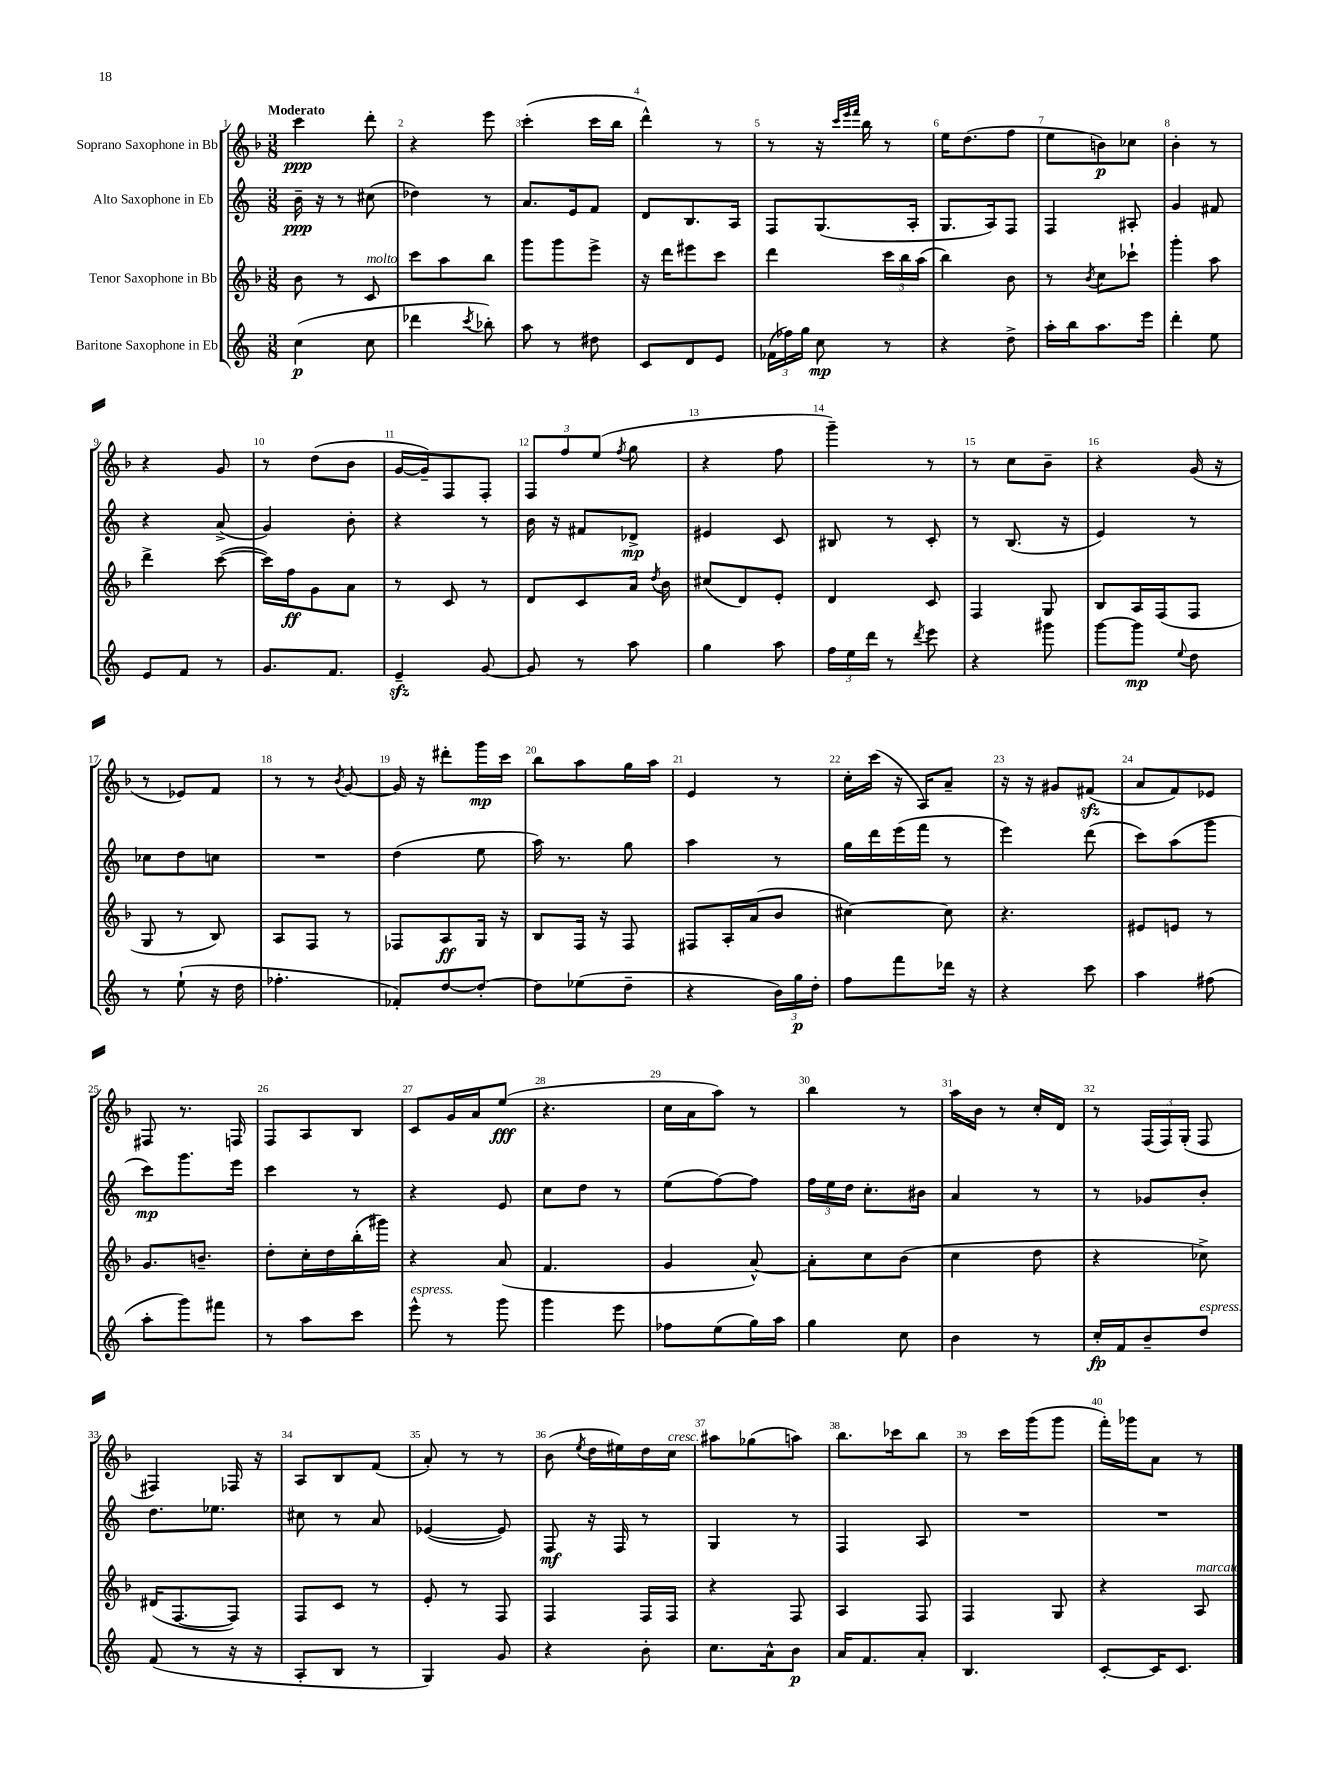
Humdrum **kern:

**kern	**dynam	**kern	**dynam	**kern	**dynam	**kern	**dynam
*part4	*part4	*part3	*part3	*part2	*part2	*part1	*part1
*staff4	*staff4	*staff3	*staff3	*staff2	*staff2	*staff1	*staff1
*I"Baritone Saxophone in Eb	*	*I"Tenor Saxophone in Bb	*	*I"Alto Saxophone in Eb	*	*I"Soprano Saxophone in Bb	*
*clefG2	*	*clefG2	*	*clefG2	*	*clefG2	*
*k[]	*	*k[b-]	*	*k[]	*	*k[b-]	*
*M3/8	*	*M3/8	*	*M3/8	*	*M3/8	*
=1	=1	=1	=1	=1	=1	=1	=1
!	!	!	!	!	!	!LO:TX:a:B:t=Moderato	!
(4cc\	p	8b-\	.	16b~\	ppp	4ccc\	ppp
.	.	.	.	16r	.	.	.
.	.	8r	.	8r	.	.	.
!	!	!LO:TX:a:i:t=molto	!	!	!	!	!
8cc\	.	8c/	.	(8cc#X\	.	8ddd'\	.
=2	=2	=2	=2	=2	=2	=2	=2
4ddd-X\	.	8ccc\L	.	4dd-X\)	.	4r	.
.	.	8aa\	.	.	.	.	.
8qccc/	.	.	.	.	.	.	.
8bb-X'\)	.	8bb-\J	.	8r	.	8eee\	.
=3	=3	=3	=3	=3	=3	=3	=3
8aa\	.	8ggg\L	.	8.a/L	.	(4ccc'\	.
8r	.	8ggg\	.	.	.	.	.
.	.	.	.	16e/k	.	.	.
8dd#X\	.	8eee^\J	.	8f/J	.	16ccc\LL	.
.	.	.	.	.	.	16bb-\JJ	.
=4	=4	=4	=4	=4	=4	=4	=4
8c/L	.	16r	.	8d/L	.	4ddd^^\)	.
.	.	16ddd\KL	.	.	.	.	.
8d/	.	8eee#X\	.	8.B/	.	.	.
8e/J	.	8ccc\J	.	.	.	8r	.
.	.	.	.	16A/Jk	.	.	.
=5	=5	=5	=5	=5	=5	=5	=5
(24f-X\LL	.	4ddd\	.	8F/L	.	8r	.
24ff-X\)	.	.	.	.	.	.	.
24gg\JJ	.	.	.	.	.	.	.
8cc\	mp	.	.	(8.G/	.	16r	.
.	.	.	.	.	.	32qqccc/LLL	.
.	.	.	.	.	.	32qqeee/	.
.	.	.	.	.	.	32qqfff/JJJ	.
.	.	.	.	.	.	16bb-\	.
8r	.	24ccc\LL	.	.	.	8r	.
.	.	24bb-\	.	.	.	.	.
.	.	.	.	16A'/Jk	.	.	.
.	.	(24aa\JJ	.	.	.	.	.
=6	=6	=6	=6	=6	=6	=6	=6
4r	.	4bb-\)	.	8.G/L	.	16ee\KL	.
.	.	.	.	.	.	(8.dd\	.
.	.	.	.	16A/k)	.	.	.
8dd^\	.	8b-\	.	8F/J	.	8ff\J	.
=7	=7	=7	=7	=7	=7	=7	=7
16aa'\LL	.	8r	.	4F/	.	8ee\L	.
16bb\J	.	.	.	.	.	.	.
.	.	8qb-/	.	.	.	.	.
8.aa\	.	8cc\L	.	.	.	8bn\)	p
.	.	8ccc-X`\J	.	8A#X'/	.	8cc-X\J	.
16eee\Jk	.	.	.	.	.	.	.
=8	=8	=8	=8	=8	=8	=8	=8
4ddd'\	.	4ggg'\	.	4g/	.	4b-'\	.
8ee\	.	8aa\	.	8f#X/	.	8r	.
!!LO:LB:g=z
=9	=9	=9	=9	=9	=9	=9	=9
8e/L	.	4ddd^\	.	4r	.	4r	.
8f/J	.	.	.	.	.	.	.
8r	.	([8ccc\	.	(8a^/	.	8g/	.
=10	=10	=10	=10	=10	=10	=10	=10
8.g/L	.	16ccc\LL])	.	4g/)	.	8r	.
.	.	16ff\J	ff	.	.	.	.
.	.	8g\	.	.	.	(8dd\L	.
8.f/J	.	.	.	.	.	.	.
.	.	8a\J	.	8b'\	.	8b-\J	.
=11	=11	=11	=11	=11	=11	=11	=11
4ezz~/	.	8r	.	4r	.	[16g/LL	.
.	.	.	.	.	.	16g~/J])	.
.	.	8c/	.	.	.	8F/	.
[8g/	.	8r	.	8r	.	8F'/J	.
=12	=12	=12	=12	=12	=12	=12	=12
8g/]	.	8d/L	.	16b\	.	12F/L	.
.	.	.	.	16r	.	.	.
.	.	.	.	.	.	12ff/	.
8r	.	8c/	.	8f#X/L	.	.	.
.	.	.	.	.	.	(12ee/J	.
.	.	.	.	.	.	8qff/	.
8aa\	.	16a/Jk	.	8d-X^/J	mp	8gg\	.
.	.	8qdd/	.	.	.	.	.
.	.	16b-\	.	.	.	.	.
=13	=13	=13	=13	=13	=13	=13	=13
4gg\	.	(8cc#X/L	.	4e#X/	.	4r	.
.	.	8d/)	.	.	.	.	.
8aa\	.	8e'/J	.	8c/	.	8ff\	.
=14	=14	=14	=14	=14	=14	=14	=14
24ff\LL	.	4d/	.	8B#X/	.	4ggg~\)	.
24ee\	.	.	.	.	.	.	.
24ddd\JJ	.	.	.	.	.	.	.
8r	.	.	.	8r	.	.	.
8qddd/	.	.	.	.	.	.	.
8eee\	.	8c/	.	8c'/	.	8r	.
=15	=15	=15	=15	=15	=15	=15	=15
4r	.	4F/	.	8r	.	8r	.
.	.	.	.	(8.B/	.	8cc\L	.
8ggg#X\	.	8G/	.	.	.	8b-~\J	.
.	.	.	.	16r	.	.	.
=16	=16	=16	=16	=16	=16	=16	=16
[8ggg\L	.	8B-/L	.	4e/)	.	4r	.
8ggg\J]	mp	16A/L	.	.	.	.	.
.	.	(16F/J	.	.	.	.	.
8qqee/	.	.	.	.	.	.	.
8dd\	.	8F/J	.	8r	.	(16g/	.
.	.	.	.	.	.	16r	.
!!LO:LB:g=z
=17	=17	=17	=17	=17	=17	=17	=17
8r	.	8G/	.	8cc-X\L	.	8r	.
(8ee`\	.	8r	.	8dd\	.	8e-X/L)	.
16r	.	8B-/)	.	8ccn\J	.	8f/J	.
16dd\	.	.	.	.	.	.	.
=18	=18	=18	=18	=18	=18	=18	=18
4.ff-X'\	.	8A/L	.	4.r	.	8r	.
.	.	8F/J	.	.	.	8r	.
.	.	.	.	.	.	8qb-/	.
.	.	8r	.	.	.	[8g/	.
=19	=19	=19	=19	=19	=19	=19	=19
8f-X'/L)	.	8F-X/L	.	(4dd\	.	16g/]	.
.	.	.	.	.	.	16r	.
[8dd/	.	8A/	ff	.	.	8ddd#X'\L	.
8dd'/J_	.	16G/Jk	.	8ee\	.	16ggg\L	mp
.	.	16r	.	.	.	16ccc\JJ	.
=20	=20	=20	=20	=20	=20	=20	=20
8dd\L]	.	8B-/L	.	16aa\)	.	8bb-\L	.
.	.	.	.	8.r	.	.	.
(8ee-X\	.	16F/Jk	.	.	.	8aa\	.
.	.	16r	.	.	.	.	.
8dd~\J	.	8F/	.	8gg\	.	16gg\L	.
.	.	.	.	.	.	16aa\JJ	.
=21	=21	=21	=21	=21	=21	=21	=21
4r	.	8F#X/L	.	4aa\	.	4e/	.
.	.	16A'/L	.	.	.	.	.
.	.	(16a/J	.	.	.	.	.
24b\LL)	.	8b-/J	.	8r	.	8r	.
24gg\	p	.	.	.	.	.	.
24dd'\JJ	.	.	.	.	.	.	.
=22	=22	=22	=22	=22	=22	=22	=22
8ff\L	.	[4cc#X\)	.	16gg\LL	.	16cc'\LL	.
.	.	.	.	16ddd\	.	(16ccc\JJ	.
8fff\	.	.	.	(16eee\	.	16r	.
.	.	.	.	16fff\JJ	.	16A/KL)	.
16ddd-X\Jk	.	8cc#\]	.	8r	.	8a~/J	.
16r	.	.	.	.	.	.	.
=23	=23	=23	=23	=23	=23	=23	=23
4r	.	4.r	.	4eee\)	.	16r	.
.	.	.	.	.	.	16r	.
.	.	.	.	.	.	8g#X/L	.
8ccc\	.	.	.	(8ddd\	.	(8f#Xzz/J	.
=24	=24	=24	=24	=24	=24	=24	=24
4aa\	.	8e#X/L	.	8ccc\L)	.	8a/L	.
.	.	8en/J	.	(8aa\	.	8f/)	.
(8ff#X\	.	8r	.	8ggg\J	.	8e-X/J	.
!!LO:LB:g=z
=25	=25	=25	=25	=25	=25	=25	=25
8aa'\L	.	8.g/L	.	8ccc\L)	mp	8F#X/	.
8ggg\)	.	.	.	8.ggg\	.	8.r	.
.	.	8.bn~/J	.	.	.	.	.
8fff#X\J	.	.	.	.	.	.	.
.	.	.	.	16eee\Jk	.	16Fn/	.
=26	=26	=26	=26	=26	=26	=26	=26
8r	.	8dd'\L	.	4ccc\	.	8F/L	.
8aa\L	.	16cc'\L	.	.	.	8A/	.
.	.	16dd\	.	.	.	.	.
8ccc\J	.	(16bb-'\	.	8r	.	8B-/J	.
.	.	16ggg#X\JJ)	.	.	.	.	.
=27	=27	=27	=27	=27	=27	=27	=27
!LO:TX:a:i:t=espress.	!	!	!	!	!	!	!
8eee^^\	.	4r	.	4r	.	8c/L	.
8r	.	.	.	.	.	16g/L	.
.	.	.	.	.	.	16a/J	.
8ggg\	.	(8a/	.	8e/	.	(8ee/J	fff
=28	=28	=28	=28	=28	=28	=28	=28
4ggg\	.	4.f/	.	8cc\L	.	4.r	.
.	.	.	.	8dd\J	.	.	.
8eee\	.	.	.	8r	.	.	.
=29	=29	=29	=29	=29	=29	=29	=29
8ff-X\L	.	4g/	.	(8ee\L	.	16cc\LL	.
.	.	.	.	.	.	16a\J	.
(8ee\	.	.	.	[8ff\)	.	8aa\J)	.
16gg\L)	.	[8a^^/)	.	8ff\J]	.	8r	.
16aa\JJ	.	.	.	.	.	.	.
=30	=30	=30	=30	=30	=30	=30	=30
4gg\	.	8a'\L]	.	24ff\LL	.	4bb-\	.
.	.	.	.	24ee\	.	.	.
.	.	.	.	24dd\JJ	.	.	.
.	.	8cc\	.	8.cc'\L	.	.	.
8cc\	.	(8b-\J	.	.	.	8r	.
.	.	.	.	16b#X\Jk	.	.	.
=31	=31	=31	=31	=31	=31	=31	=31
4b\	.	4cc\	.	4a/	.	16aa\LL	.
.	.	.	.	.	.	16b-\JJ	.
.	.	.	.	.	.	8r	.
8r	.	8dd\	.	8r	.	16cc'/LL	.
.	.	.	.	.	.	16d/JJ	.
=32	=32	=32	=32	=32	=32	=32	=32
16cc'/LL	fp	4r	.	8r	.	8r	.
16f/J	.	.	.	.	.	.	.
8b~/	.	.	.	8g-X/L	.	(24F/LL	.
.	.	.	.	.	.	24F/)	.
.	.	.	.	.	.	(24G'/JJ	.
!LO:TX:a:i:t=espress.	!	!	!	!	!	!	!
8dd/J	.	8cc-X^\)	.	8b'/J	.	8F/	.
!!LO:LB:g=z
=33	=33	=33	=33	=33	=33	=33	=33
(8f/	.	(16d#X/KL	.	8.dd\L	.	4F#X/)	.
.	.	[8.F/	.	.	.	.	.
8r	.	.	.	.	.	.	.
.	.	.	.	8.ee-X\J	.	.	.
16r	.	8F/J])	.	.	.	16F-X/	.
16r	.	.	.	.	.	16r	.
=34	=34	=34	=34	=34	=34	=34	=34
8A'/L	.	8F/L	.	8cc#X\	.	8A/L	.
8B/J	.	8c/J	.	8r	.	8B-/	.
8r	.	8r	.	8a/	.	(8f/J	.
=35	=35	=35	=35	=35	=35	=35	=35
4G/)	.	8e'/	.	([4e-X/	.	8a'/)	.
.	.	8r	.	.	.	8r	.
8g/	.	8F/	.	8e-/])	.	8r	.
=36	=36	=36	=36	=36	=36	=36	=36
4r	.	4F/	.	8F/	mf	(8b-\	.
.	.	.	.	.	.	8qee/	.
.	.	.	.	16r	.	16dd\LL	.
.	.	.	.	16F/	.	16ee#X\)	.
8b'\	.	16F/LL	.	8r	.	16dd\	.
!	!	!	!	!	!	!LO:TX:a:i:t=cresc.	!
.	.	16F/JJ	.	.	.	16cc\JJ	.
=37	=37	=37	=37	=37	=37	=37	=37
8.cc\L	.	4r	.	4G/	.	8aa#X\L	.
.	.	.	.	.	.	(8gg-X\	.
16a^^\k	.	.	.	.	.	.	.
8b\J	p	8F/	.	8r	.	8aan\J)	.
=38	=38	=38	=38	=38	=38	=38	=38
16a/KL	.	4A/	.	4F/	.	8.bb-\L	.
8.f/	.	.	.	.	.	.	.
.	.	.	.	.	.	16ccc-X\k	.
8a'/J	.	8F/	.	8A/	.	8bb-\J	.
=39	=39	=39	=39	=39	=39	=39	=39
4.B/	.	4F/	.	4.r	.	8r	.
.	.	.	.	.	.	16ccc\LL	.
.	.	.	.	.	.	(16ggg\J	.
.	.	8G/	.	.	.	8ggg\J	.
=40	=40	=40	=40	=40	=40	=40	=40
[8c'/L	.	4r	.	4.r	.	16fff'\LL)	.
.	.	.	.	.	.	16ggg-X\J	.
16c/K]	.	.	.	.	.	8a\J	.
8.c/J	.	.	.	.	.	.	.
!	!	!LO:TX:a:i:t=marcato	!	!	!	!	!
.	.	8A/	.	.	.	8r	.
==	==	==	==	==	==	==	==
*-	*-	*-	*-	*-	*-	*-	*-
